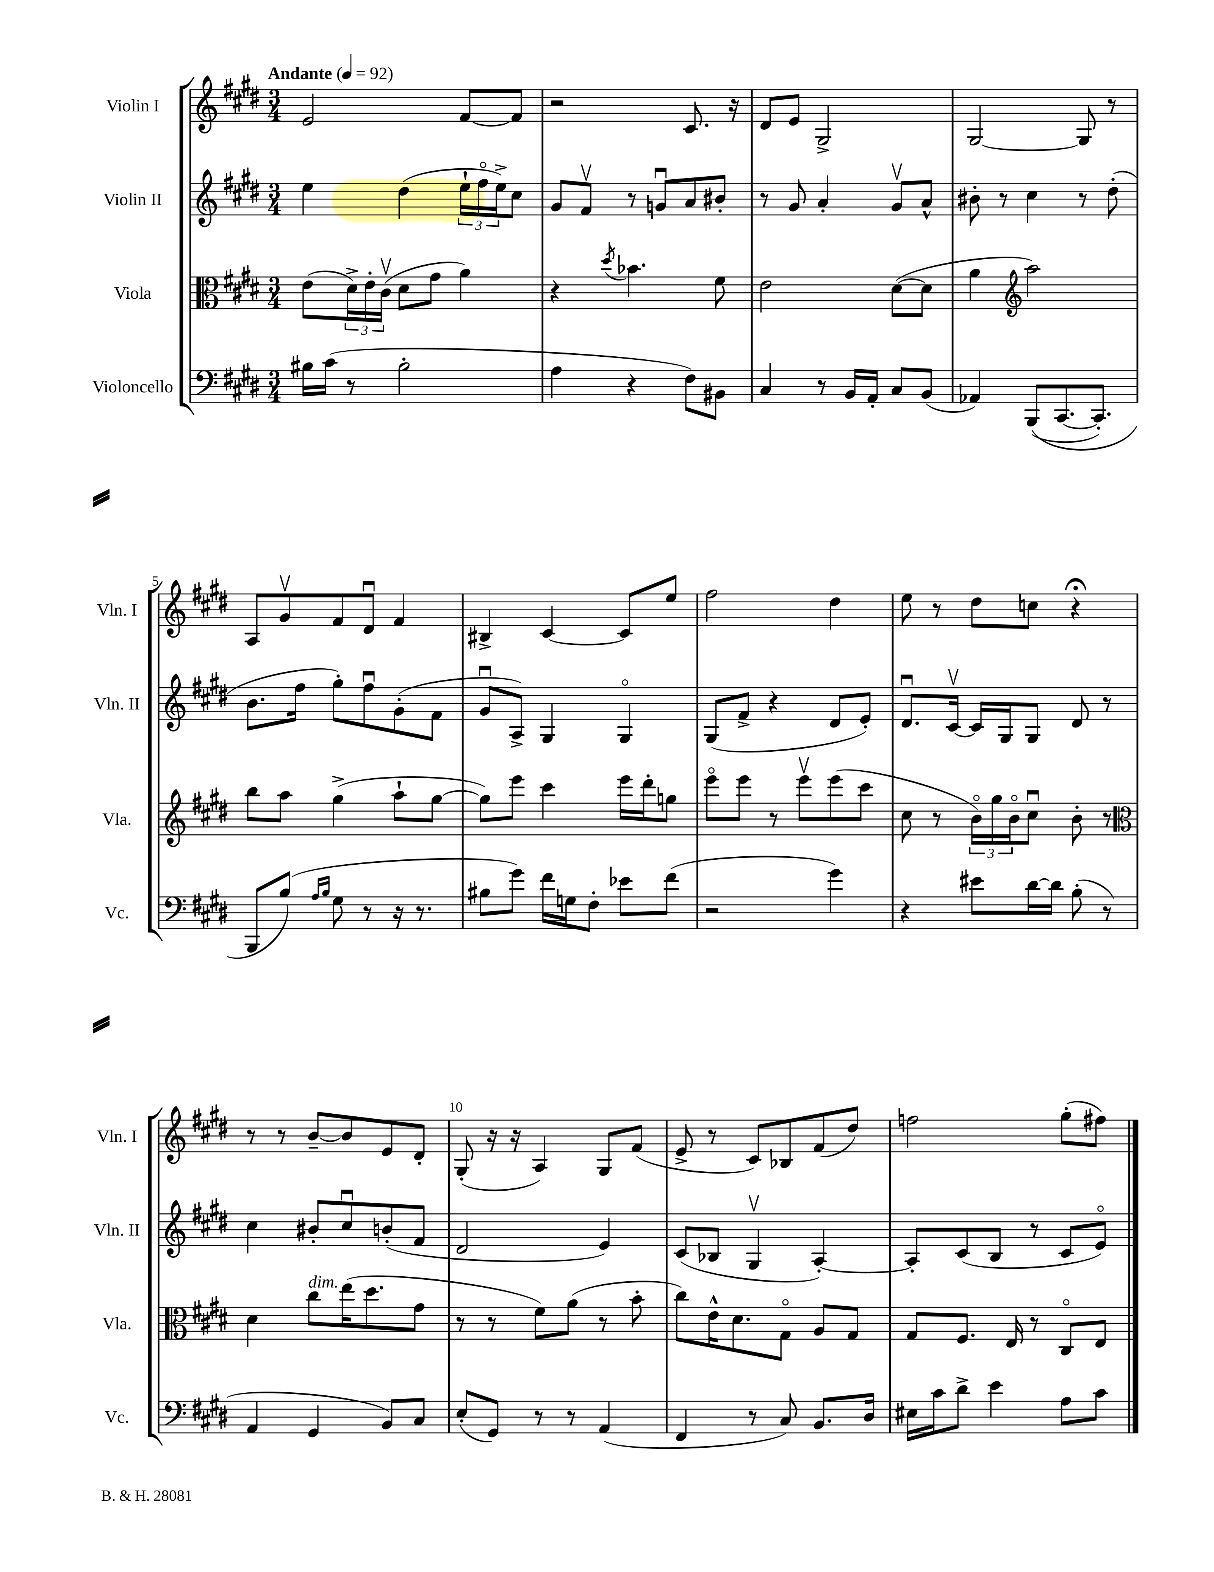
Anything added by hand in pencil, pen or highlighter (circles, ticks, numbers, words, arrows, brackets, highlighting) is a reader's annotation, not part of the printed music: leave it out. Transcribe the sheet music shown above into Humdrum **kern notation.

**kern	**kern	**kern	**kern
*part4	*part3	*part2	*part1
*staff4	*staff3	*staff2	*staff1
*I"Violoncello	*I"Viola	*I"Violin II	*I"Violin I
*I'Vc.	*I'Vla.	*I'Vln. II	*I'Vln. I
*clefF4	*clefC3	*clefG2	*clefG2
*k[f#c#g#d#]	*k[f#c#g#d#]	*k[f#c#g#d#]	*k[f#c#g#d#]
*M3/4	*M3/4	*M3/4	*M3/4
*MM92	*MM92	*MM92	*MM92
=1	=1	=1	=1
!	!	!	!LO:TX:a:B:t=Andante
16B#X\LL	(8e\L	4ee\	2e/
(16c#\JJ	.	.	.
8r	24d#^\L)	.	.
.	24e'\	.	.
.	(24c#v\JJ	.	.
2B#'\	8d#\L	(4dd#\	.
.	8g#\J	.	.
.	4a\)	24ee`\LL	[8f#/L
.	.	24ff#\	.
.	.	24ee^\J)	.
.	.	8cc#\J	8f#/J]
=2	=2	=2	=2
4A\	4r	8g#/L	2r
.	.	8f#v/J	.
.	8qdd#/	.	.
4r	4.b-X\	8r	.
.	.	8gnu/L	.
8F#\L)	.	8a/	8.c#/
8BB#X\J	8f#\	8b#X'/J	.
.	.	.	16r
=3	=3	=3	=3
4C#/	2e\	8r	8d#/L
.	.	8g#/	8e/J
8r	.	4a'/	2G#^/
16BB/LL	.	.	.
16AA'/JJ	.	.	.
8C#/L	([8d#\L	8g#v/L	.
(8BB/J	8d#\J]	8a^^/J	.
=4	=4	=4	=4
4AA-X/)	4a\	8b#X'\	[2G#/
.	.	8r	.
*	*clefG2	*	*
((8BBB/L	2aa\)	4cc#\	.
[8.CC#/	.	.	.
.	.	8r	8G#/]
8.CC#'/J])	.	.	.
.	.	(8dd#'\	8r
!!LO:LB:g=z
=5	=5	=5	=5
8BBB/L	8bb\L	8.b\L	8A/L
(8B/J)	8aa\J	.	8g#v/
.	.	16ff#\Jk	.
16qqA/LL	.	.	.
16qqB/JJ	.	.	.
8G#\	(4gg#^\	8gg#'\L)	8f#/
8r	.	8ff#u\	8d#u/J
16r	8aa`\L	(8g#'\	4f#/
8.r	.	.	.
.	[8gg#\J	8f#\J	.
=6	=6	=6	=6
8B#X\L	8gg#\L])	8g#u/L	4B#X^/
8g#\J)	8eee\J	8A^/J)	.
16f#\LL	4ccc#\	4G#/	[4c#/
16Gn\J	.	.	.
8F#'\J	.	.	.
8e-X\L	16eee\LL	4G#/	8c#/L]
.	16ddd#'\J	.	.
(8f#\J	8ggn\J	.	8ee/J
=7	=7	=7	=7
2r	8eee\L	(8G#/L	2ff#\
.	8eee\J	8f#^/J	.
.	8r	4r	.
.	8eeev\L	.	.
4g#\)	(8eee\	8d#/L	4dd#\
.	8ccc#\J	8e'/J)	.
=8	=8	=8	=8
4r	8cc#\	8.d#u/L	8ee\
.	8r	.	8r
.	.	[16c#v/Jk	.
8e#X\L	24b\LL)	16c#/LL]	8dd#\L
.	24gg#\	.	.
.	.	16G#/J	.
.	24b\J	.	.
[16d#\L	8cc#u\J	8G#/J	8ccn\J
16d#\JJ]	.	.	.
(8B'\	8b'\	8d#/	4r;<
8r	8r	8r	.
!!LO:LB:g=z
=9	=9	=9	=9
*	*clefC3	*	*
4AA/	4d#\	4cc#\	8r
.	.	.	8r
!	!LO:TX:a:i:t=dim.	!	!
4GG#/	8cc#\L	8b#X'/L	[8b~/L
.	(16ee\K	8cc#u/	8b/]
.	8.dd#\	.	.
8BB/L)	.	(8bn'/	8e/
8C#/J	8g#\J	8f#/J	8d#'/J
=10	=10	=10	=10
(8E'/L	8r	2d#/	(8G#'/
8GG#/J)	8r	.	16r
.	.	.	16r
8r	8f#\L)	.	4A/)
8r	(8a\J	.	.
(4AA/	8r	4e/)	8G#/L
.	8b'\	.	(8f#/J
=11	=11	=11	=11
4FF#/	8cc#\L)	(8c#/L	8e^/
.	16e^^\K	8B-X/J	8r
.	8.d#\	.	.
8r	.	4G#v/	8c#/L)
8C#/)	8G#\J	.	8B-X/
8.BB/L	8A/L	[4A'/)	(8f#/
.	8G#/J	.	8dd#/J)
16D#/Jk	.	.	.
=12	=12	=12	=12
16E#X\LL	8G#/L	8A'/L]	2ffn\
16c#\J	.	.	.
8d#^\J	8.F#/J	(8c#/	.
4e\	.	8B/J	.
.	16E/	.	.
.	8r	8r	.
8A\L	8C#/L	8c#/L	(8gg#'\L
8c#\J	8E/J	8e/J)	8ff#X\J)
==	==	==	==
*-	*-	*-	*-
